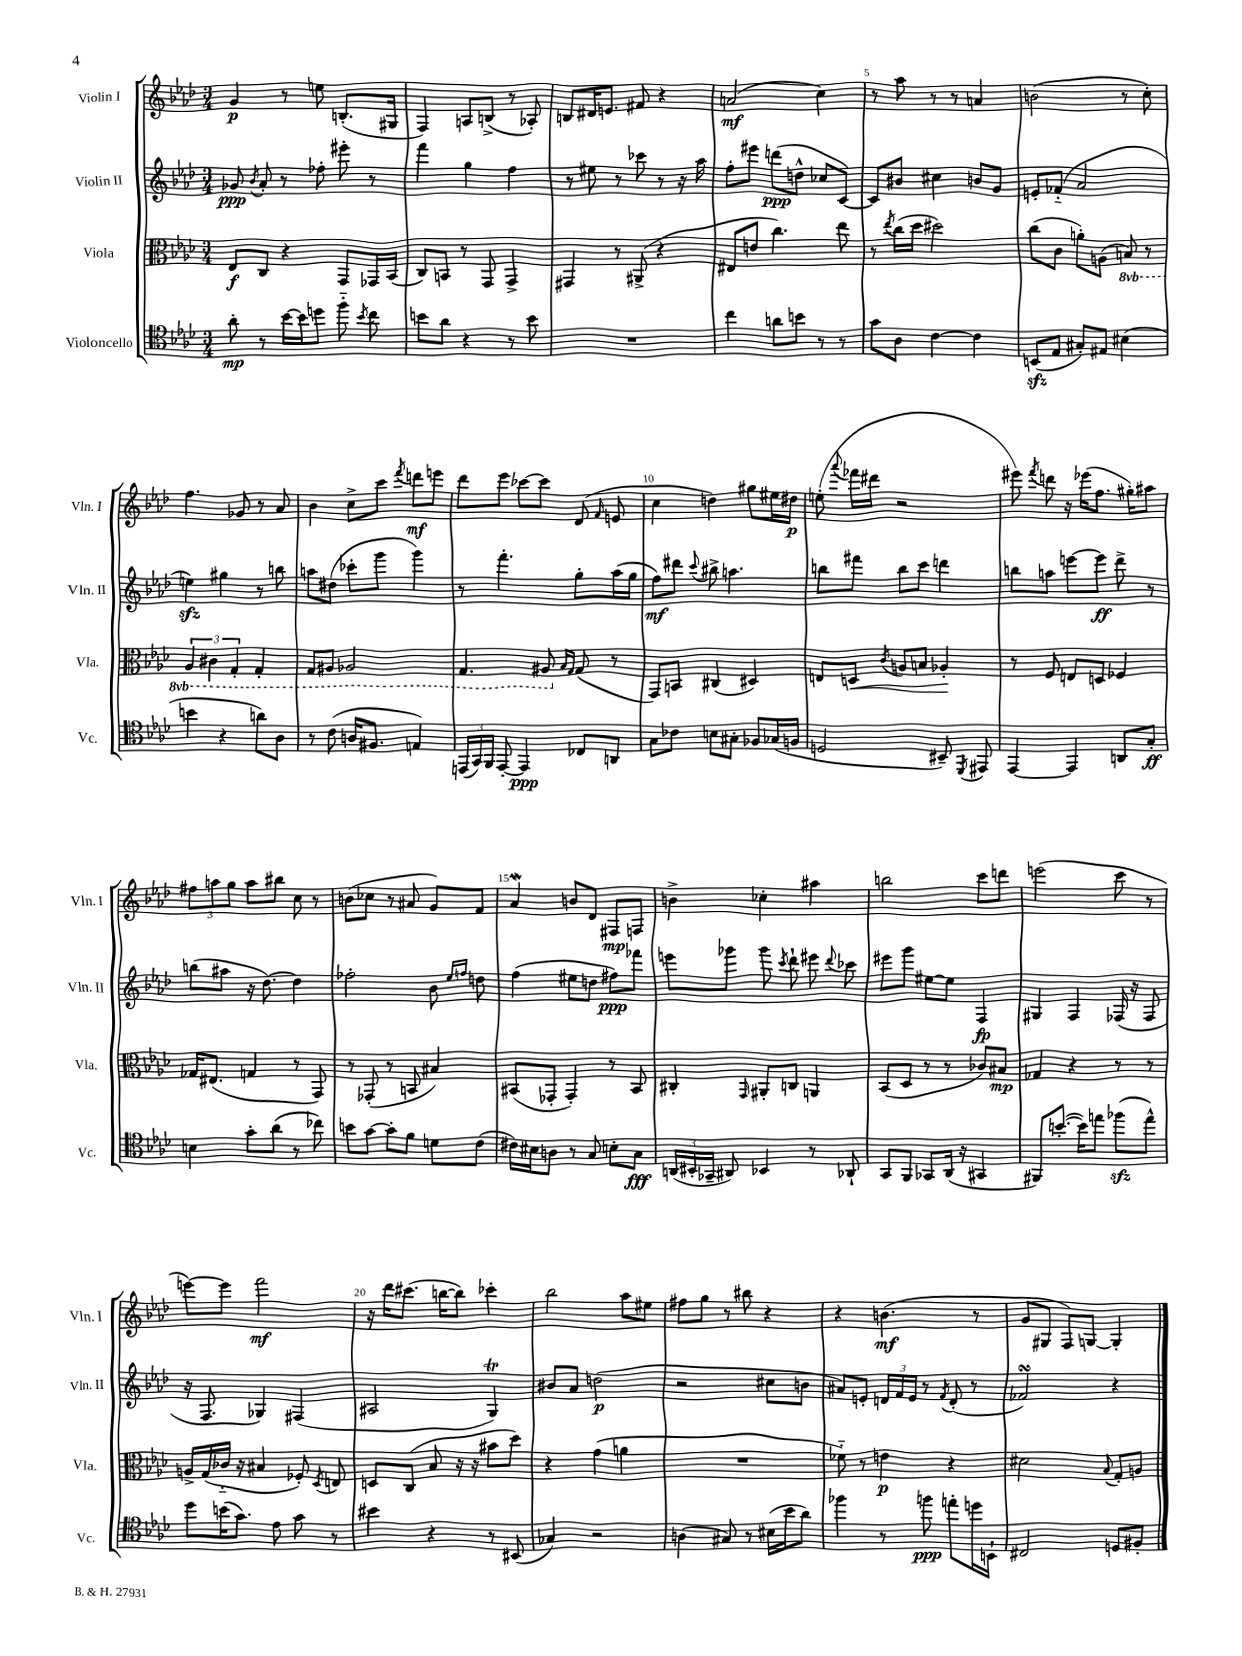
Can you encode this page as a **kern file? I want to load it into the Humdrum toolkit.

**kern	**dynam	**kern	**dynam	**kern	**dynam	**kern	**dynam
*part4	*part4	*part3	*part3	*part2	*part2	*part1	*part1
*staff4	*staff4	*staff3	*staff3	*staff2	*staff2	*staff1	*staff1
*I"Violoncello	*	*I"Viola	*	*I"Violin II	*	*I"Violin I	*
*I'Vc.	*	*I'Vla.	*	*I'Vln. II	*	*I'Vln. I	*
*clefC4	*	*clefC3	*	*clefG2	*	*clefG2	*
*k[b-e-a-d-]	*	*k[b-e-a-d-]	*	*k[b-e-a-d-]	*	*k[b-e-a-d-]	*
*M3/4	*	*M3/4	*	*M3/4	*	*M3/4	*
=1	=1	=1	=1	=1	=1	=1	=1
8a-'\	mp	8E-/L	f	8g-X/	ppp	4g/	p
.	.	.	.	8qb-/	.	.	.
8r	.	8C/J	.	8a-'/	.	.	.
[16b-\LL	.	4r	.	8r	.	8r	.
16b-\J]	.	.	.	.	.	.	.
8ddn\J	.	.	.	8ff-X'\	.	8een\	.
8ff\	.	8GG/L	.	8eee#X'\	.	(8.Bn'/L	.
8qb-/	.	.	.	.	.	.	.
8cc\	.	16GG-X/L	.	8r	.	.	.
.	.	(16BB-/JJ	.	.	.	16G#X/Jk	.
=2	=2	=2	=2	=2	=2	=2	=2
8bn\L	.	8C/L)	.	4fff\	.	4F/)	.
8a-\J	.	8BBn/J	.	.	.	.	.
4r	.	8r	.	4gg\	.	8An/L	.
.	.	8GG/	.	.	.	(8Bn^/J	.
8r	.	4GG^/	.	4ff\	.	8r	.
8b\	.	.	.	.	.	8A-X'/)	.
=3	=3	=3	=3	=3	=3	=3	=3
2.r	.	4GG#X/	.	8r	.	8Bn/L	.
.	.	.	.	8ee#X\	.	16d#X/K	.
.	.	.	.	.	.	8.en/J	.
.	.	8r	.	8r	.	.	.
.	.	(8AA#X^/	.	8ccc-X\	.	8f#X/	.
.	.	4r	.	8r	.	4r	.
.	.	.	.	16r	.	.	.
.	.	.	.	16aa-\	.	.	.
=4	=4	=4	=4	=4	=4	=4	=4
4cc\	.	8E#X/L	.	8ff'\L	.	(2an/	mf
.	.	8en/J	.	8eee#X\J	.	.	.
8an\L	.	4.cc\)	.	(8dddn\L	ppp	.	.
8bn\J	.	.	.	8ddn^^\J	.	.	.
8r	.	.	.	8cc-X/L	.	4cc\)	.
8r	.	8ee-\	.	[8c/J)	.	.	.
=5	=5	=5	=5	=5	=5	=5	=5
8g\L	.	8r	.	8c/L]	.	8r	.
.	.	8qee-/	.	.	.	.	.
8A-\J	.	(16cc\LL	.	8b#X/J	.	8aa-\	.
.	.	16dd-\JJ	.	.	.	.	.
[4c\	.	2dd#X\)	.	4cc#X\	.	8r	.
.	.	.	.	.	.	8r	.
4c\]	.	.	.	8bn/L	.	4an/	.
.	.	.	.	8g/J	.	.	.
=6	=6	=6	=6	=6	=6	=6	=6
(8BBnzz/L	.	(8cc\L	.	8en'/L	.	(2bn\	.
8E-/J	.	8c\J	.	(8f-X/J	.	.	.
8G#X'/L)	.	8an'\L)	.	2a-/	.	.	.
8E#X/J	.	(8An\J	.	.	.	.	.
*	*	*8ba	*	*	*	*	*
(4B#X\	.	8BBn/)	.	.	.	8r	.
.	.	8r	.	.	.	8cc'\)	.
!!LO:LB:g=z
=7	=7	=7	=7	=7	=7	=7	=7
4bn\	.	6AA-/	.	4eenzz\)	.	4.ff\	.
.	.	6C#X\	.	.	.	.	.
4r	.	.	.	4gg#X\	.	.	.
.	.	6GG'/	.	.	.	.	.
.	.	.	.	.	.	8g-X/	.
8an\L)	.	4GG'/	.	8r	.	8r	.
8A-\J	.	.	.	8bbn\	.	8a-/	.
=8	=8	=8	=8	=8	=8	=8	=8
8r	.	8GG/L	.	8aan\L	.	4b-\	.
(8c\	.	8AA#X/J	.	(8dd#X\J	.	.	.
16An/KL	.	2AA-X/	.	8ccc-X'\L	.	8cc^\L	.
8.F#X/J	.	.	.	.	.	.	.
.	.	.	.	8ggg\J	.	8ccc\J	.
.	.	.	.	.	.	8qfff/	.
4En/)	.	.	.	4ggg\)	.	8dddn\L	mf
.	.	.	.	.	.	8eeen\J	.
=9	=9	=9	=9	=9	=9	=9	=9
(24EEn/LL	.	4.GG/	.	8r	.	8ddd-\L	.
24GG/)	.	.	.	.	.	.	.
24FF/JJ	.	.	.	.	.	.	.
[8EE'/	.	.	.	4.fff'\	.	8eee-\J	.
4EE/]	ppp	.	.	.	.	[8ccc-X\L	.
.	.	8AA#X/	.	.	.	8ccc-\J]	.
*	*	*X8ba	*	*	*	*	*
.	.	16qqB-/LL	.	.	.	.	.
.	.	16qqG/JJ	.	.	.	.	.
8C-X/L	.	(8G/	.	8gg'\L	.	(8d-/	.
.	.	.	.	.	.	16qqf/	.
8AAn/J	.	8r	.	(16aa-\L	.	8en/	.
.	.	.	.	16gg\JJ	.	.	.
=10	=10	=10	=10	=10	=10	=10	=10
8G\L	.	8GG/L)	.	8ff\L)	mf	4cc\	.
8c-X\J	.	8BBn/J	.	8ddd#X\J	.	.	.
.	.	.	.	8qqccc/	.	.	.
8Bn\L	.	(4C#X/	.	8bb#X^\	.	4ddn\)	.
8G#X'\J	.	.	.	4.aan\	.	.	.
8F-X/L	.	4D#X/)	.	.	.	8gg#X\L	.
(16G-X/L	.	.	.	.	.	16ee#X\L	.
16Fn/JJ	.	.	.	.	.	16dd#X\JJ	p
=11	=11	=11	=11	=11	=11	=11	=11
2Dn/	.	8En/L	.	8bbn\L	.	(8een'\	.
.	.	.	.	.	.	8qqaaa-/	.
!	!	!	!LO:HP:b	!	!	!	!
.	.	8Dn/J	<	8fff#X\J	.	16fff-X\LL	.
.	.	.	.	.	.	16ddd#X\JJ	.
.	.	8qc/	.	.	.	.	.
.	.	8An/L	.	8bb\L	.	2r	.
.	.	8Bn/J	.	8ccc\J	.	.	.
8BB#X~/)	.	4A-X'/	.	4dddn\	.	.	.
8qDD-/	.	.	.	.	.	.	.
8EE#X/	.	.	.	.	.	.	.
.	.	.	[	.	.	.	.
=12	=12	=12	=12	=12	=12	=12	=12
[4EE-/	.	8r	.	8bbn\L	.	8eee#X\)	.
.	.	.	.	.	.	8qfff/	.
.	.	8F/	.	8aan\J	.	8dddn\	.
4EE-/]	.	8En/L	.	[8eeen\L	.	16r	.
.	.	.	.	.	.	(16eee-X\KL	.
.	.	8Dn/J	.	8eee\J]	ff	8.ff\J	.
8AAn/L	.	4F-X/	.	8ddd-^\	.	.	.
.	.	.	.	.	.	16gg#X'\KL)	.
8G'/J	ff	.	.	8r	.	8aa#X\J	.
!!LO:LB:g=z
=13	=13	=13	=13	=13	=13	=13	=13
4Bn\	.	16G-X/KL	.	(8bbn\L	.	12ff#X\L	.
.	.	(8.E#X/J	.	.	.	.	.
.	.	.	.	.	.	12aan\	.
.	.	.	.	8aa#X\J	.	.	.
.	.	.	.	.	.	12gg\J	.
8g'\L	.	4Gn/	.	16r	.	8aa\L	.
.	.	.	.	[8.dd-\)	.	.	.
(8a-\J	.	.	.	.	.	8bb#X\J	.
8r	.	8r	.	4dd-\]	.	8cc\	.
8cc-X\)	.	8GG/)	.	.	.	8r	.
=14	=14	=14	=14	=14	=14	=14	=14
8bn\L	.	8r	.	2ff-X'\	.	(8bn\L	.
[8g\J	.	(8GG-X'/	.	.	.	8cc-X\J	.
8g'\L]	.	8r	.	.	.	8r	.
8f\J	.	8BBn/	.	.	.	8a#X/	.
8dn\L	.	4B#X/)	.	8b-\	.	8g/L)	.
.	.	.	.	16qqee-/LL	.	.	.
.	.	.	.	16qqffn/JJ	.	.	.
(8c\J	.	.	.	8ddn\	.	8f/J	.
=15	=15	=15	=15	=15	=15	=15	=15
16c#X\LL)	.	(8BB#X/L	.	(4ff\	.	4a-w/	.
16B#X\J	.	.	.	.	.	.	.
8An\J	.	8GG-X'/J	.	.	.	.	.
8r	.	4GG-'/)	.	8ee#X\L	.	8bn/L	.
8G/	.	.	.	8ddn\J	.	8d-/J	.
8Bn'\L	.	8r	.	8ff#X\L)	ppp	8F#X/L	mp
8G\J	fff	8BB#/	.	8fff-X\J	.	8Fn/J	.
=16	=16	=16	=16	=16	=16	=16	=16
(24AAn/LL	.	4C#X'/	.	8eeen\L	.	4bn^\	.
24BB#X'/	.	.	.	.	.	.	.
24GG-X~/JJ	.	.	.	.	.	.	.
8AA#X/)	.	.	.	8ggg-X\J	.	.	.
.	.	16qqGG/	.	.	.	.	.
4BB-X/	.	8AA#X'/L	.	8ggg-\	.	4cc-X'\	.
.	.	.	.	8qccc/	.	.	.
.	.	8Cn/J	.	8ddd-`\	.	.	.
8r	.	4AAn/	.	8eee#X\	.	4aa#X\	.
.	.	.	.	8qqddd-/	.	.	.
8AA-X`/	.	.	.	8ccc-X\	.	.	.
=17	=17	=17	=17	=17	=17	=17	=17
8GG/L	.	(8BB-/L	.	8eee#X\L	.	2bbn\	.
8FF/J	.	8D-/J	.	8ggg\J	.	.	.
8GG-X/L	.	8r	.	[8ee#X\L	.	.	.
(16AA-/Jk	.	8r	.	8ee#\J]	.	.	.
16r	.	.	.	.	.	.	.
4GG#X/	.	8c-X/L)	.	4F/	fp	8ccc\L	.
.	.	8B#X/J	mp	.	.	8dddn\J	.
=18	=18	=18	=18	=18	=18	=18	=18
8FF#X/L)	.	4G-X/	.	4G#X/	.	(2eeen\	.
([8.bn'/J	.	.	.	.	.	.	.
.	.	4r	.	4F/	.	.	.
16b\KL])	.	.	.	.	.	.	.
8een\J	.	.	.	.	.	.	.
(8ff-Xzz\L	.	8r	.	(16F-X/	.	8ccc\	.
.	.	.	.	16r	.	.	.
8ee^^\J)	.	8r	.	8F-/	.	8r	.
!!LO:LB:g=z
=19	=19	=19	=19	=19	=19	=19	=19
8dd-\L	.	16An^/LL	.	16r	.	[8eeen\L)	.
.	.	(16G/	.	8.F/	.	.	.
(16bn\K	.	16c-X/JJ	.	.	.	8eee\J]	.
8.g\J)	.	16r	.	.	.	.	.
.	.	4B#X/	.	4G-X/)	.	2fff\	mf
8e-\	.	.	.	.	.	.	.
8g\	.	8F-X'/)	.	(4F#X/	.	.	.
.	.	8qD-/	.	.	.	.	.
8r	.	8En/	.	.	.	.	.
=20	=20	=20	=20	=20	=20	=20	=20
4b#X\	.	8Dn/L	.	2A#X/	.	16r	.
.	.	.	.	.	.	16ddd-\KL	.
.	.	(8C/J	.	.	.	(8.ccc#X\J	.
4r	.	8B-/	.	.	.	.	.
.	.	.	.	.	.	[16bbn\KL	.
.	.	16r	.	.	.	8bb\J])	.
.	.	16r	.	.	.	.	.
8r	.	8b#X\L	.	4Gt/)	.	4ccc-X'\	.
(8BB#X/	.	8dd-\J)	.	.	.	.	.
=21	=21	=21	=21	=21	=21	=21	=21
4G-X/)	.	4r	.	8b#X/L	.	2bb-\	.
.	.	.	.	8a-/J	.	.	.
2r	.	(4g\	.	(2ddn\	p	.	.
.	.	4an\	.	.	.	8aa-\L	.
.	.	.	.	.	.	8ee#X\J	.
=22	=22	=22	=22	=22	=22	=22	=22
(4An\	.	2.r	.	2r	.	8ff#X\L	.
.	.	.	.	.	.	8gg\J	.
8G#X/)	.	.	.	.	.	8r	.
8r	.	.	.	.	.	8bb#X\	.
(16B#X\LL	.	.	.	8cc#X\L	.	4r	.
16b-\J	.	.	.	.	.	.	.
8a-\J)	.	.	.	8bn\J	.	.	.
=23	=23	=23	=23	=23	=23	=23	=23
4ff-X\	.	8f-X\)	.	8a#X/L)	.	4r	.
.	.	8r	.	8en'/J	.	.	.
8r	.	4en\	p	24dn/LL	.	(4.bn\	mf
.	.	.	.	24f/	.	.	.
.	.	.	.	24e/JJ	.	.	.
8ffn\	ppp	.	.	8r	.	.	.
.	.	.	.	8qf/	.	.	.
8een'\L	.	4r	.	(8d'/	.	.	.
16ddn\L	.	.	.	8r	.	8r	.
16BBn`\JJ	.	.	.	.	.	.	.
=24	=24	=24	=24	=24	=24	=24	=24
2C#X/	.	2d#X\	.	2f-XsSSs/)	.	8g/L	.
.	.	.	.	.	.	8G#X/J	.
.	.	.	.	.	.	8F/L)	.
.	.	.	.	.	.	[8Gn/J	.
.	.	8qqB-/	.	.	.	.	.
8Dn/L	.	8G'/L	.	4r	.	4G'/]	.
8F#X'/J	.	8An/J	.	.	.	.	.
==	==	==	==	==	==	==	==
*-	*-	*-	*-	*-	*-	*-	*-
